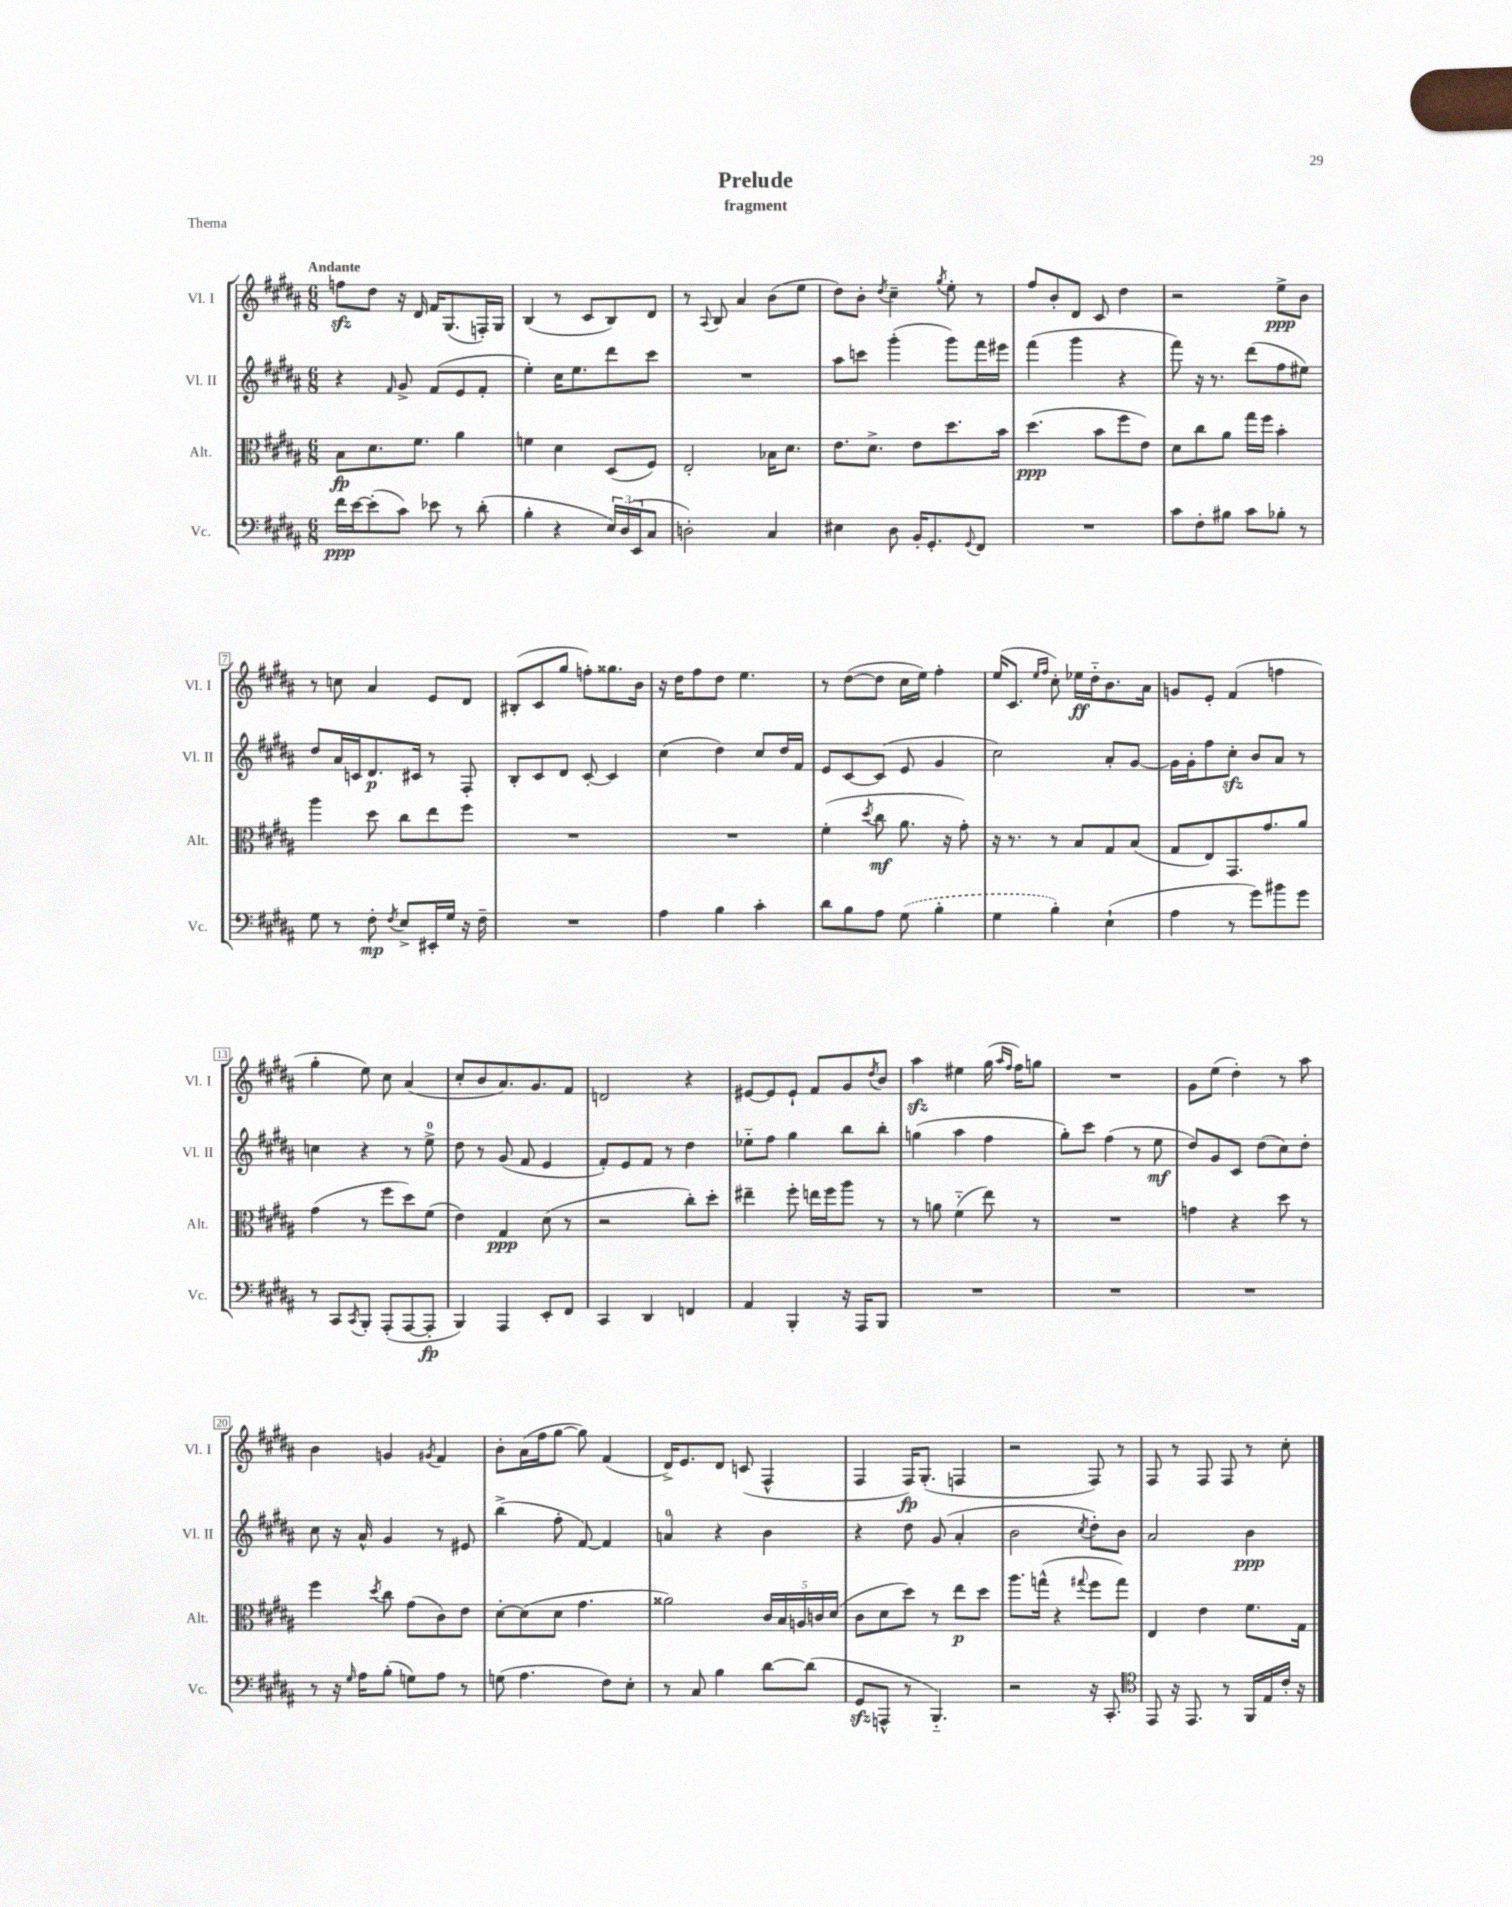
\header { title = "Prelude" subtitle = "fragment" piece = "Thema" }
<<
\new StaffGroup <<
\new Staff = "s0" \with { instrumentName = "Vl. I" shortInstrumentName = "Vl. I" } {
    \clef treble \key b \major \numericTimeSignature \time 6/8 \tempo "Andante"
    f''8\sfz dis''8 r16 dis'16 fis'16 gis8.( f16-.) gis16 |
    b4( r8 cis'8 b8) dis'8 |
    r8 \appoggiatura { ais8 } b8 ais'4 b'8( e''8 |
    dis''8) b'8-. \acciaccatura { dis''8 } cis''4-- \acciaccatura { gis''8 } e''8-. r8 |
    fis''8 b'8-. dis'8 cis'8 dis''4 |
    r2 e''8->\ppp b'8 |
    r8 c''8 ais'4 e'8 dis'8 |
    bis8-.( cis'8 gis''8 f''8-.) gisis''8. b'16 |
    r16 dis''16 fis''8 dis''8 e''4. |
    r8 dis''8~( dis''8 cis''16 e''16) fis''4-. |
    e''16( cis'8. \grace { e''16 fis''16 } cis''8-.) ees''16\ff dis''16-_ b'8. ais'16 |
    g'8 e'8-. fis'4( f''4 |
    gis''4-. e''8) cis''8 ais'4( |
    cis''8-. b'8 ais'8.) gis'8. fis'8 |
    d'2 r4 |
    eis'8~ eis'8 eis'8-! fis'8 gis'8 \acciaccatura { dis''8 } b'8 |
    ais''4\sfz eis''4 gis''16( \grace { ais''16 fis''16 } fis''16) g''8 |
    R2. |
    gis'8 e''8( dis''4-.) r8 ais''8 |
    b'4 g'4 \acciaccatura { gis'8 } fis'4 |
    b'8-. ais'16( fis''16 gis''8~ gis''8) fis'4( |
    dis'16->) e'8. dis'8 c'8( fis4-^ |
    fis4 fis16\fp) gis8.-.( f4 |
    r2 fis8) r8 |
    fis8 r8 fis8 fis8 r8 cis''8-. \bar "|." |
}
\new Staff = "s1" \with { instrumentName = "Vl. II" shortInstrumentName = "Vl. II" } {
    \clef treble \key b \major \numericTimeSignature \time 6/8
    r4 \grace { fis'16 } gis'8-> fis'8( e'8 fis'8-. |
    e''4-.) cis''16 e''8. dis'''8 cis'''8 |
    R2. |
    ais''8 c'''8 gis'''4-.( gis'''8) fis'''16 eis'''16 |
    fis'''4( gis'''4 r4 |
    fis'''8) r16 r8. dis'''8( fis''8 eis''8) |
    dis''8 ais'16 c'16 dis'8.\p cis'16 r8 fis8-. |
    b8-. cis'8 dis'8 cis'8~-. cis'4 |
    cis''4( dis''4) cis''8 dis''16 fis'16 |
    e'8 cis'8~ cis'8( e'8 gis'4 |
    cis''2) ais'8-. gis'8~ |
    gis'16 gis'16-. fis''8 cis''8-.\sfz b'8 ais'8 r8 |
    c''4 r4 r8 e''8-0-> |
    dis''8 r8 gis'8( fis'8 e'4 |
    fis'8-.) e'8 fis'8 r8 dis''4 |
    ees''8-_ fis''8 gis''4 b''8 b''8-. |
    g''4( ais''4 fis''4 |
    gis''8-.) cis'''8 fis''4( r8 e''8\mf |
    dis''8) gis'8 cis'8 dis''8( cis''8) dis''8-. |
    cis''8 r16 ais'16-^ gis'4 r8 eis'8 |
    b''4->( fis''8-. fis'8~) fis'4 |
    a'4-0 r4 b'4 |
    r4 dis''8 gis'8( ais'4-. |
    b'2 \acciaccatura { cis''8 } dis''8-.) b'8 |
    ais'2 b'4\ppp \bar "|." |
}
\new Staff = "s2" \with { instrumentName = "Alt." shortInstrumentName = "Alt." } {
    \clef alto \key b \major \numericTimeSignature \time 6/8
    b8\fp dis'8. fis'8. ais'4 |
    f'4 dis'4 dis8( fis8) |
    e2-. bes16 dis'8. |
    e'8. dis'8.-> e'8 dis''8. b'16 |
    dis''4.\ppp( b'8 fis''8 e'8) |
    dis'8 cis''8 ais'8 gis''16 fis''16 b'4-. |
    ais''4 dis''8 cis''8 e''8 fis''8 |
    R2. |
    R2. |
    fis'4-.( \acciaccatura { dis''8 } cis''8\mf ais'8. r16 gis'8-.) |
    r16 r8. r8 b8 gis8 b8( |
    gis8 e8) gis,8. gis'8. ais'8 |
    gis'4( r8 fis''8 dis''8) fis'8( |
    e'4) gis4\ppp dis'8( r8 |
    r2 cis''8-.) dis''8-. |
    eis''4-- fis''8-. e''16 fis''16 ais''8 r8 |
    r8 a'8 fis'4-_( e''8) r8 |
    R2. |
    g'4 r4 dis''8 r8 |
    fis''4 \acciaccatura { dis''8 } cis''8 gis'8( cis'8) e'8 |
    dis'8~-. dis'8( dis'8 gis'4. |
    aisis'2) \tuplet 5/4 { cis'16 b16 a16 c'16 dis'16( } |
    cis'8 dis'8 dis''8) r8 e''8\p dis''8 |
    ais''8. g''16-^( r4 \appoggiatura { gis''8 } fis''8 gis''8) |
    e4 e'4 fis'8. gis16 \bar "|." |
}
\new Staff = "s3" \with { instrumentName = "Vc." shortInstrumentName = "Vc." } {
    \clef bass \key b \major \numericTimeSignature \time 6/8
    fis'16\ppp e'16~ e'8-.( cis'8) ees'8 r8 dis'8-.( |
    b4-. r4 \tuplet 3/2 { e16) dis16( e,16 } cis8 |
    d2-.) cis4 |
    eis4 dis8 b,16-. gis,8.-. \appoggiatura { gis,8 } fis,8 |
    R2. |
    cis'8 fis8-. bis8 cis'8 bes8-. r8 |
    gis8 r8 fis8-.\mp \acciaccatura { fis8 } e8-> eis,16-. gis16 r16 fis16-- |
    R2. |
    ais4 b4 cis'4-. |
    dis'8 b8 ais8 \once \slurDashed gis8( b4-. |
    gis4 b4-.) e4-!( |
    ais4 r8 gis'8) bis'8 gis'8 |
    r8 cis,8 \acciaccatura { cis,8 } b,,8-. ais,,8-.( ais,,8~ ais,,8-.\fp |
    b,,4) ais,,4 e,8-. fis,8 |
    cis,4 dis,4 f,4 |
    ais,4 b,,4-. r16 ais,,16 b,,8 |
    R2. |
    R2. |
    R2. |
    r8 r16 \grace { gis16 } ais16 b8-.( g8) ais8 r8 |
    g8( ais4. fis8) e8-. |
    r8 cis8 b4 dis'8~ dis'8( |
    gis,8\sfz a,,8-^ r8 b,,4.-_) |
    r2 r16 cis,8.-. |
    \clef tenor e,8 r16 e,8. r8 fis,16 e16 cis'16-. r16 \bar "|." |
}
>>
>>
\layout { \context { \Score \override BarNumber.stencil = #(make-stencil-boxer 0.1 0.3 ly:text-interface::print) } }
